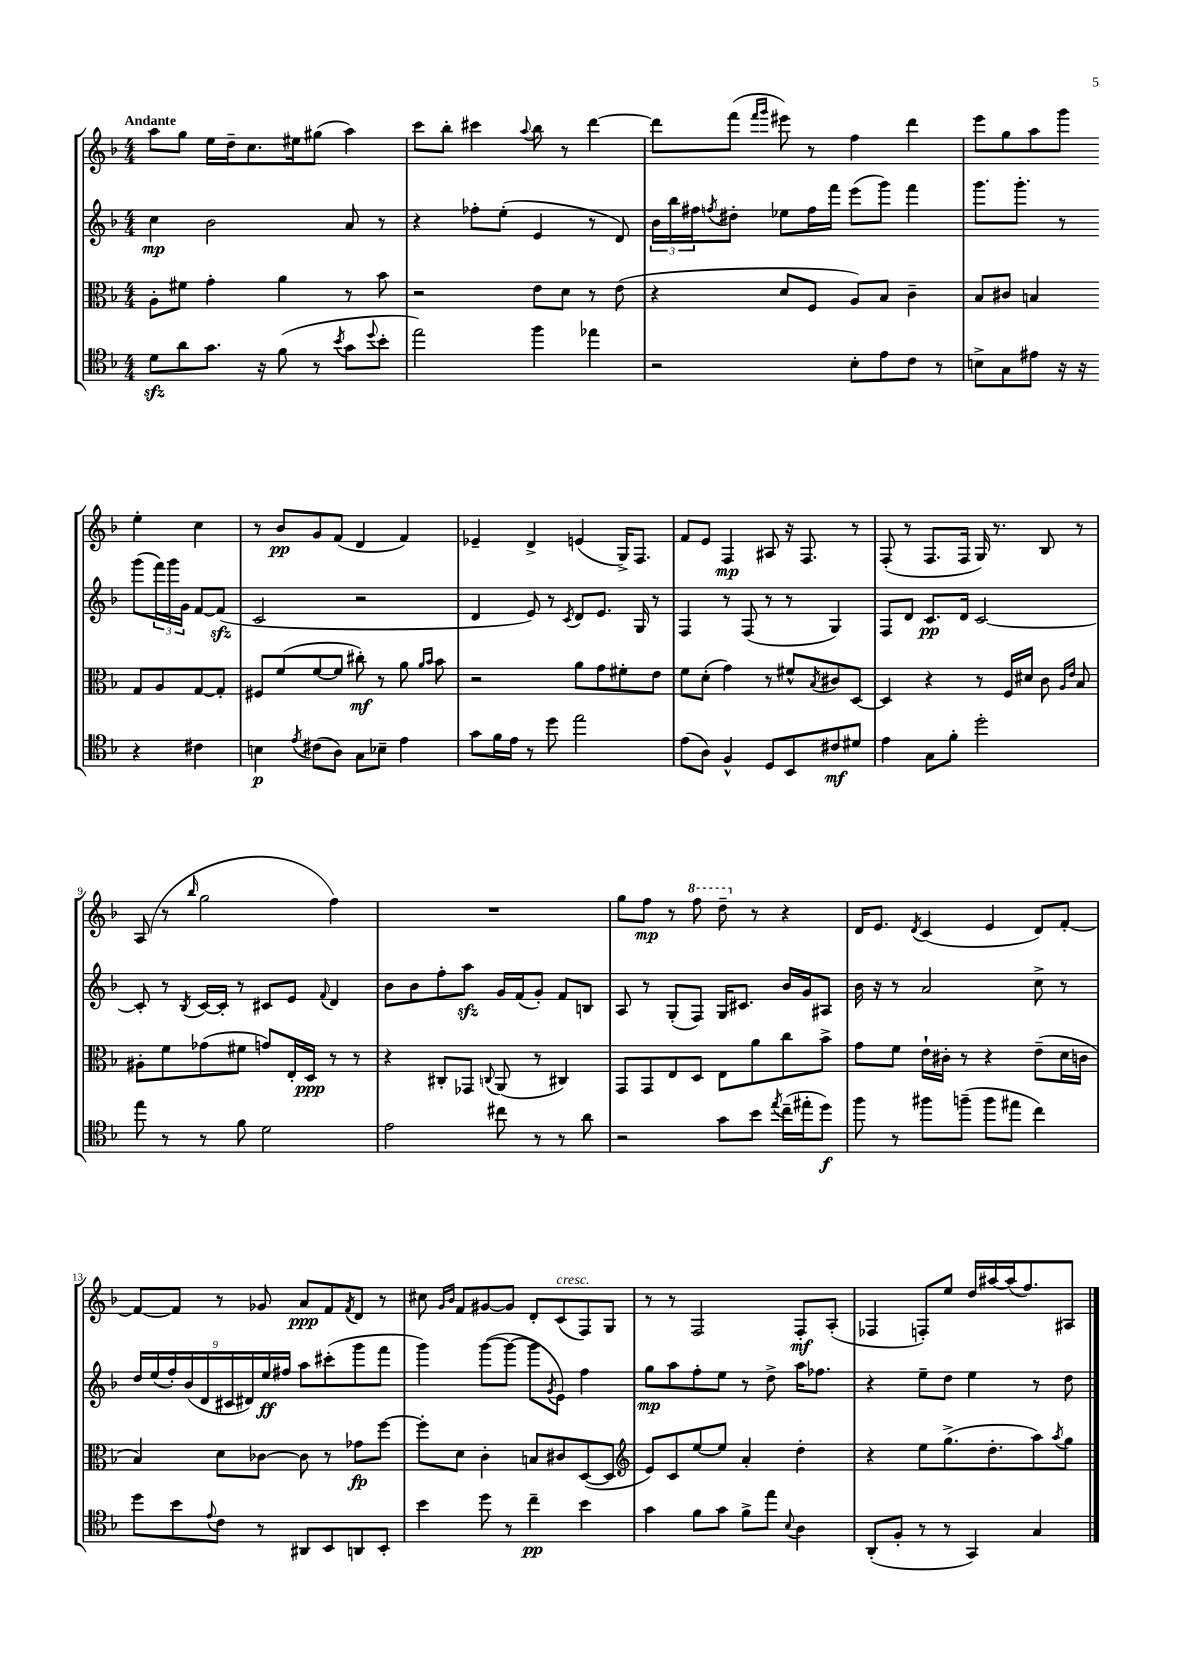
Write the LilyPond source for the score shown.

<<
\new StaffGroup <<
\new Staff = "s0" {
    \clef treble \key f \major \numericTimeSignature \time 4/4 \tempo "Andante"
    a''8 g''8 e''16 d''16-- c''8. eis''16 gis''8( a''4) |
    c'''8 bes''8-. cis'''4 \appoggiatura { a''8 } bes''8 r8 d'''4~ |
    d'''8 f'''8( \grace { f'''16 g'''16 } eis'''8) r8 f''4 d'''4 |
    e'''8 g''8 a''8 g'''8 e''4-. c''4 |
    r8 bes'8\pp g'8 f'8( d'4 f'4) |
    ees'4-- d'4-> e'4( g16->) f8. |
    f'8 e'8 f4\mp ais8 r16 f8. r8 |
    f8-.( r8 f8. f16 g16) r8. bes8 r8 |
    a8( r8 \grace { bes''16 } g''2 f''4) |
    R1 |
    g''8 f''8\mp r8 \ottava #1 f'''8 d'''8-- \ottava #0 r8 r4 |
    d'16 e'8. \acciaccatura { d'8 } c'4( e'4 d'8) f'8~-. |
    f'8~ f'8 r8 ges'8 a'8\ppp f'8 \acciaccatura { f'8 } d'8 r8 |
    cis''8 \grace { g'16 bes'16 } f'8 gis'8~ gis'8 d'8-. c'8^\markup { \italic "cresc." }( f8) g8 |
    r8 r8 f2 f8-.\mf a8-.( |
    fes4 f8-.) e''8 d''16 ais''16~ ais''16( f''8.) ais8 \bar "|." |
}
\new Staff = "s1" {
    \clef treble \key f \major \numericTimeSignature \time 4/4
    c''4\mp bes'2 a'8 r8 |
    r4 fes''8-. e''8-.( e'4 r8 d'8) |
    \tuplet 3/2 { bes'16 bes''16 fis''16 } \acciaccatura { f''8 } dis''8-. ees''8 f''16 f'''16 e'''8( g'''8) f'''4 |
    g'''8. g'''8.-. r8 g'''8( \tuplet 3/2 { f'''16) g'''16 g'16 } f'8~ f'8\sfz( |
    c'2 r2 |
    d'4 e'8) r8 \acciaccatura { c'8 } d'8 e'8. g16 r8 |
    f4 r8 f8( r8 r8 g4) |
    f8 d'8 c'8.\pp d'16 c'2~ |
    c'8-. r8 \acciaccatura { bes8 } c'16~ c'16-. r8 cis'8 e'8 \appoggiatura { f'8 } d'4 |
    bes'8 bes'8 f''8-. a''8\sfz g'16 f'16( g'8-.) f'8 b8 |
    a8 r8 g8-.( f8) g16 cis'8. bes'16 g'16 ais8 |
    bes'16 r16 r8 a'2 c''8-> r8 |
    \tuplet 9/8 { d''16 e''16( f''16-.) bes'16( d'16 cis'16 dis'16) e''16\ff fis''16 } a''8 cis'''8-.( g'''8 f'''8 |
    g'''4) g'''8~( g'''8~ g'''8 \acciaccatura { g'8 } e'8) f''4 |
    g''8\mp a''8 f''8-. e''8 r8 d''8-> a''16 fes''8. |
    r4 e''8-- d''8 e''4 r8 d''8 \bar "|." |
}
\new Staff = "s2" {
    \clef alto \key f \major \numericTimeSignature \time 4/4
    a8-. fis'8 g'4-. a'4 r8 bes'8 |
    r2 e'8 d'8 r8 e'8( |
    r4 d'8 f8 a8) bes8 c'4-- |
    bes8 cis'8 b4 g8 a8 g8~ g8-. |
    fis8 f'8( f'8~ f'8 cis''8-.\mf) r8 a'8 \grace { a'16 bes'16 } bes'8 |
    r2 a'8 g'8 fis'8-. e'8 |
    f'8 d'8-.( g'4) r8 fis'8-^ \acciaccatura { bes8 } cis'8 d8~ |
    d4 r4 r8 f16 dis'16 c'8 \grace { a16 e'16 } bes8 |
    ais8-. f'8 ges'8( fis'8 g'8) e16-. d16\ppp r8 r8 |
    r4 cis8-. ges,8 \appoggiatura { c8 } a,8( r8 cis4) |
    g,8 g,8 e8 d8 e8 a'8 c''8 bes'8-> |
    g'8 f'8 e'16-! cis'16-. r8 r4 e'8--( d'16 c'16 |
    bes4) d'8 ces'8~ ces'8 r8 ges'8\fp f''8~ |
    f''8-. d'8 c'4-. b8 cis'8 d8~( d8 |
    \clef treble e'8) c'8 e''8~ e''8 a'4-. d''4-. |
    r4 e''8 g''8.->( d''8.-. a''8) \acciaccatura { a''8 } g''8 \bar "|." |
}
\new Staff = "s3" {
    \clef tenor \key f \major \numericTimeSignature \time 4/4
    d'8\sfz a'8 g'8. r16 f'8( r8 \acciaccatura { bes'8 } g'8 \appoggiatura { d''8 } bes'8-. |
    e''2) f''4 ees''4 |
    r2 bes8-. e'8 c'8 r8 |
    b8-> g8 eis'8 r16 r16 r4 cis'4 |
    b4\p \acciaccatura { e'8 } cis'8( a8) g8 bes8-- e'4 |
    g'8 f'16 e'16 r8 d''8 e''2 |
    e'8( a8) f4-^ d8 bes,8 cis'8\mf dis'8 |
    e'4 g8 f'8-. d''2-. |
    e''8 r8 r8 f'8 d'2 |
    e'2 cis''8 r8 r8 a'8 |
    r2 g'8 bes'8 \acciaccatura { e''8 } c''16--( eis''16-. d''8\f) |
    f''8 r8 fis''8 f''8--( f''8 eis''8 c''4) |
    d''8 bes'8 \appoggiatura { e'8 } c'8 r8 ais,8 bes,8 a,8 bes,8-. |
    bes'4 d''8 r8 c''4--\pp bes'4 |
    g'4 f'8 g'8 f'8-> e''8 \appoggiatura { bes8 } a4 |
    a,8-.( f8-. r8 r8 g,4) g4 \bar "|." |
}
>>
>>
